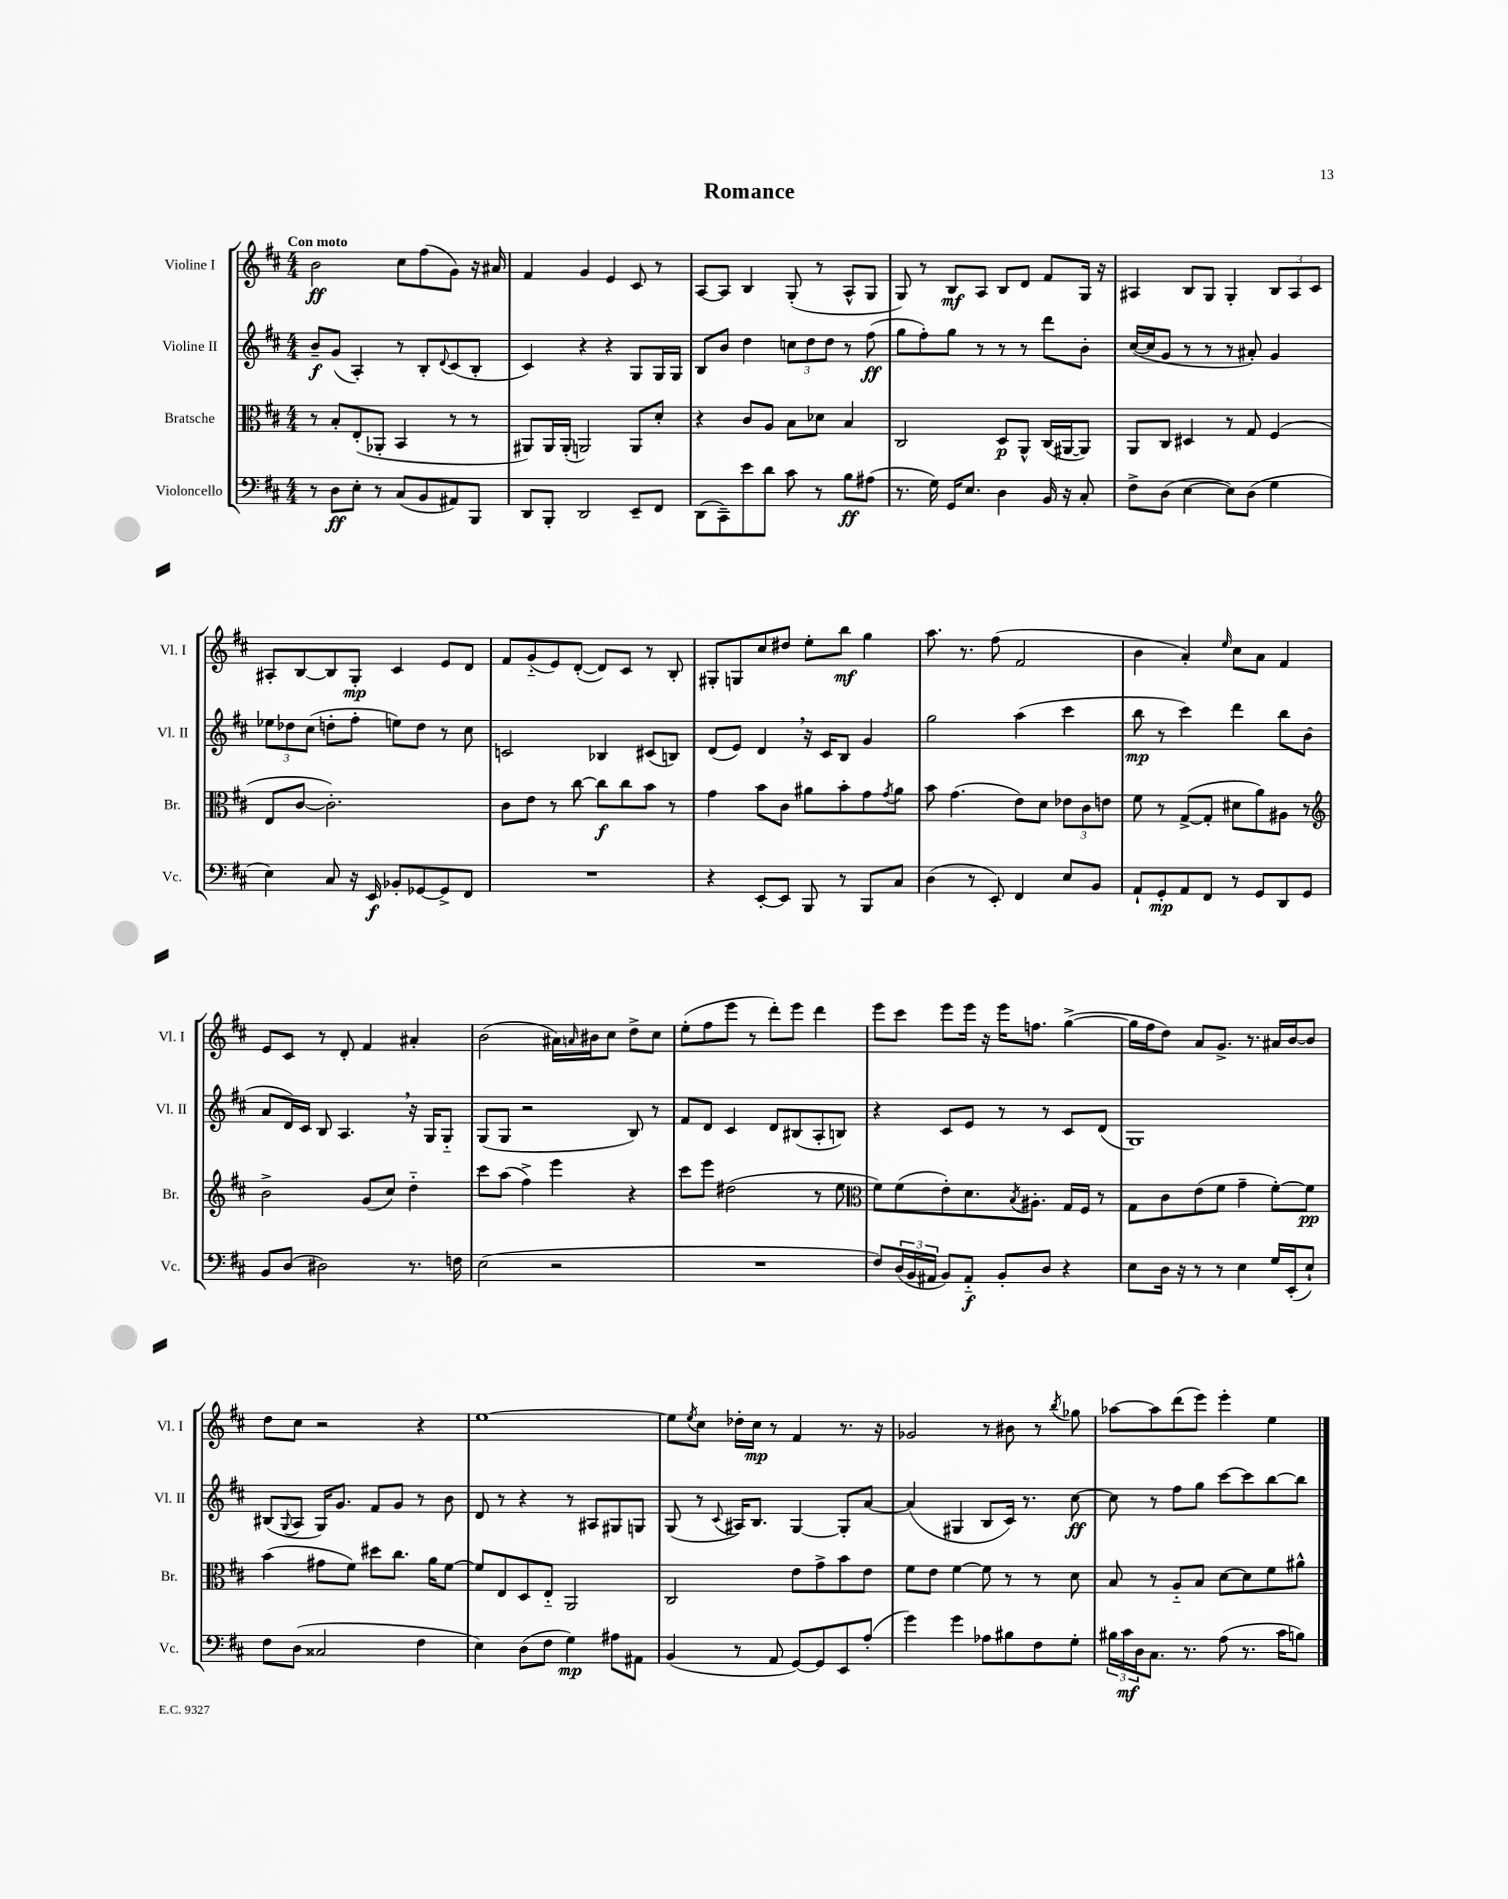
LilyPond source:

\header { title = "Romance" }
<<
\new StaffGroup <<
\new Staff = "s0" \with { instrumentName = "Violine I" shortInstrumentName = "Vl. I" } {
    \clef treble \key d \major \numericTimeSignature \time 4/4 \tempo "Con moto"
    b'2\ff cis''8 fis''8( g'8) r16 ais'16 |
    fis'4 g'4 e'4 cis'8 r8 |
    a8~ a8 b4 g8-.( r8 a8-^ g8 |
    g8) r8 b8\mf a8 b8 d'8 fis'8 g16 r16 |
    ais4 b8 g8 g4-. \tuplet 3/2 { b8 ais8 cis'8 } |
    ais8-. b8~ b8 g8-.\mp cis'4 e'8 d'8 |
    fis'8 g'8-_( e'8) d'8~-.( d'8) cis'8 r8 b8-. |
    gis8-. g8 cis''8 dis''8 e''8-. b''8\mf g''4 |
    a''8. r8. fis''8( fis'2 |
    b'4 a'4-.) \grace { e''16 } cis''8 a'8 fis'4 |
    e'8 cis'8 r8 d'8-. fis'4 ais'4-. |
    b'2( ais'16) \grace { a'16 } bis'16 cis''8 d''8-> cis''8 |
    e''8-.( fis''8 e'''8 r8 d'''8-.) e'''8 d'''4 |
    e'''8 cis'''8 e'''8 e'''16 r16 e'''16 f''8. g''4~->( |
    g''16 fis''16 d''8) a'8 g'8.-> r8. ais'16 b'16~ b'8 |
    d''8 cis''8 r2 r4 |
    e''1~ |
    e''8 \acciaccatura { e''8 } cis''8 des''16-. cis''16\mp r8 fis'4 r8. r16 |
    ges'2 r8 bis'8 r8 \acciaccatura { b''8 } ges''8 |
    aes''8~ aes''8 d'''8( e'''8) e'''4-. e''4 \bar "|." |
}
\new Staff = "s1" \with { instrumentName = "Violine II" shortInstrumentName = "Vl. II" } {
    \clef treble \key d \major \numericTimeSignature \time 4/4
    b'8--\f g'8( a4-.) r8 b8-. \appoggiatura { d'8 } cis'8( b8-. |
    cis'4) r4 r4 g8 g16 g16 |
    b8 b'8 d''4 \tuplet 3/2 { c''8 d''8 d''8 } r8 fis''8\ff( |
    g''8 fis''8-.) g''8 r8 r8 r8 d'''8 b'8-. |
    cis''16~( cis''16 g'8 r8 r8 r8 ais'8-.) g'4 |
    \tuplet 3/2 { ees''8 des''8 cis''8( } d''8-. fis''8-. e''8) d''8 r8 cis''8 |
    c'2 bes4 cis'8( b8) |
    d'8( e'8) d'4 \breathe r16 cis'16 b8 g'4 |
    g''2 a''4( cis'''4 |
    b''8\mp r8 cis'''4) d'''4 b''8 b'8( |
    a'8 d'16) cis'16 b8 a4. \breathe r16 g16 g8-_ |
    g8( g8 r2 b8) r8 |
    fis'8 d'8 cis'4 d'8 bis8( a8-. b8) |
    r4 cis'8 e'8 r8 r8 cis'8 d'8( |
    g1) |
    bis8( \appoggiatura { g8 } a8 g16) g'8. fis'8 g'8 r8 b'8 |
    d'8 r8 r4 r8 ais8 gis8 g8 |
    g8( r8 \appoggiatura { cis'8 } ais16) b8. g4~ g8-. a'8~ |
    a'4( gis4 b8 cis'16) r8. cis''8~\ff |
    cis''8 r8 fis''8 g''8 cis'''8~ cis'''8 b''8~ b''8 \bar "|." |
}
\new Staff = "s2" \with { instrumentName = "Bratsche" shortInstrumentName = "Br." } {
    \clef alto \key d \major \numericTimeSignature \time 4/4
    r8 b8-. e8-.( aes,8-. b,4 r8 r8 |
    ais,8) ais,16 ais,16-.( a,2) a,8 d'8-. |
    r4 cis'8 a8 b8 des'8 b4 |
    cis2 d8\p a,8-^ cis16( ais,16~ ais,8) |
    a,8 cis8 dis4 r8 g8 fis4( |
    e8 cis'8~ cis'2.-.) |
    cis'8 e'8 r8 cis''8~ cis''8\f cis''8 b'8 r8 |
    g'4 b'8 cis'8 ais'8 b'8-. g'8 \acciaccatura { g'8 } ais'8 |
    b'8 g'4.( e'8) d'8 \tuplet 3/2 { ees'8 cis'8 e'8 } |
    fis'8 r8 g8~->( g8-. dis'8 a'8) ais8 r8 |
    \clef treble b'2-> g'8( cis''8) d''4-_ |
    cis'''8 a''8( fis''4->) e'''4 r4 |
    cis'''8 e'''8 dis''2( r8 e''8 |
    \clef alto fis'8) fis'8( e'8-.) d'8. \acciaccatura { b8 } ais8.-. g16 fis16 r8 |
    g8 cis'8 e'8( fis'8 g'4-- fis'8~-.) fis'8\pp |
    b'4( gis'8 fis'8) dis''8 cis''8. a'16 fis'8~ |
    fis'8 e8 d8 e8-_ a,2 |
    cis2 e'8 g'8-> b'8 e'8 |
    fis'8 e'8 fis'4~ fis'8 r8 r8 d'8 |
    b8 r8 a8-_ b8 d'8~ d'8 fis'8 ais'8-^ \bar "|." |
}
\new Staff = "s3" \with { instrumentName = "Violoncello" shortInstrumentName = "Vc." } {
    \clef bass \key d \major \numericTimeSignature \time 4/4
    r8 d8\ff e8-. r8 cis8( b,8 ais,8) b,,8 |
    d,8 b,,8-. d,2 e,8-- fis,8 |
    d,8( cis,8--) e'8 d'8 cis'8 r8 b8\ff ais8( |
    r8. g16) g,16 e8. d4 b,16 r16 cis8-. |
    fis8-> d8( e4~ e8) d8( g4 |
    e4) cis8 r16 e,16\f bes,8-. ges,8~ ges,8-> fis,8 |
    R1 |
    r4 e,8~-. e,8 b,,8 r8 b,,8 cis8 |
    d4( r8 e,8-.) fis,4 e8 b,8 |
    a,8-! g,8-.\mp a,8 fis,8 r8 g,8 d,8 g,8 |
    b,8 d8( dis2) r8. f16 |
    e2( r2 |
    R1 |
    fis8) \tuplet 3/2 { d16( b,16 ais,16 } b,8) ais,8-_\f b,8-. d8 r4 |
    e8 d16 r16 r8 r8 e4 g16 e,16-.( e8-!) |
    fis8 d8( cisis2 fis4 |
    e4) d8( fis8 g4\mp) ais8 ais,8 |
    b,4( r8 a,8 g,8~) g,8 e,8 a8-.( |
    g'4) g'4 aes8 bis8 fis8 g8-. |
    \tuplet 3/2 { bis16 cis'16\mf d16 } cis8. r8. a8( r8. cis'16 b8) \bar "|." |
}
>>
>>
\layout { \context { \Score \remove "Bar_number_engraver" } }
